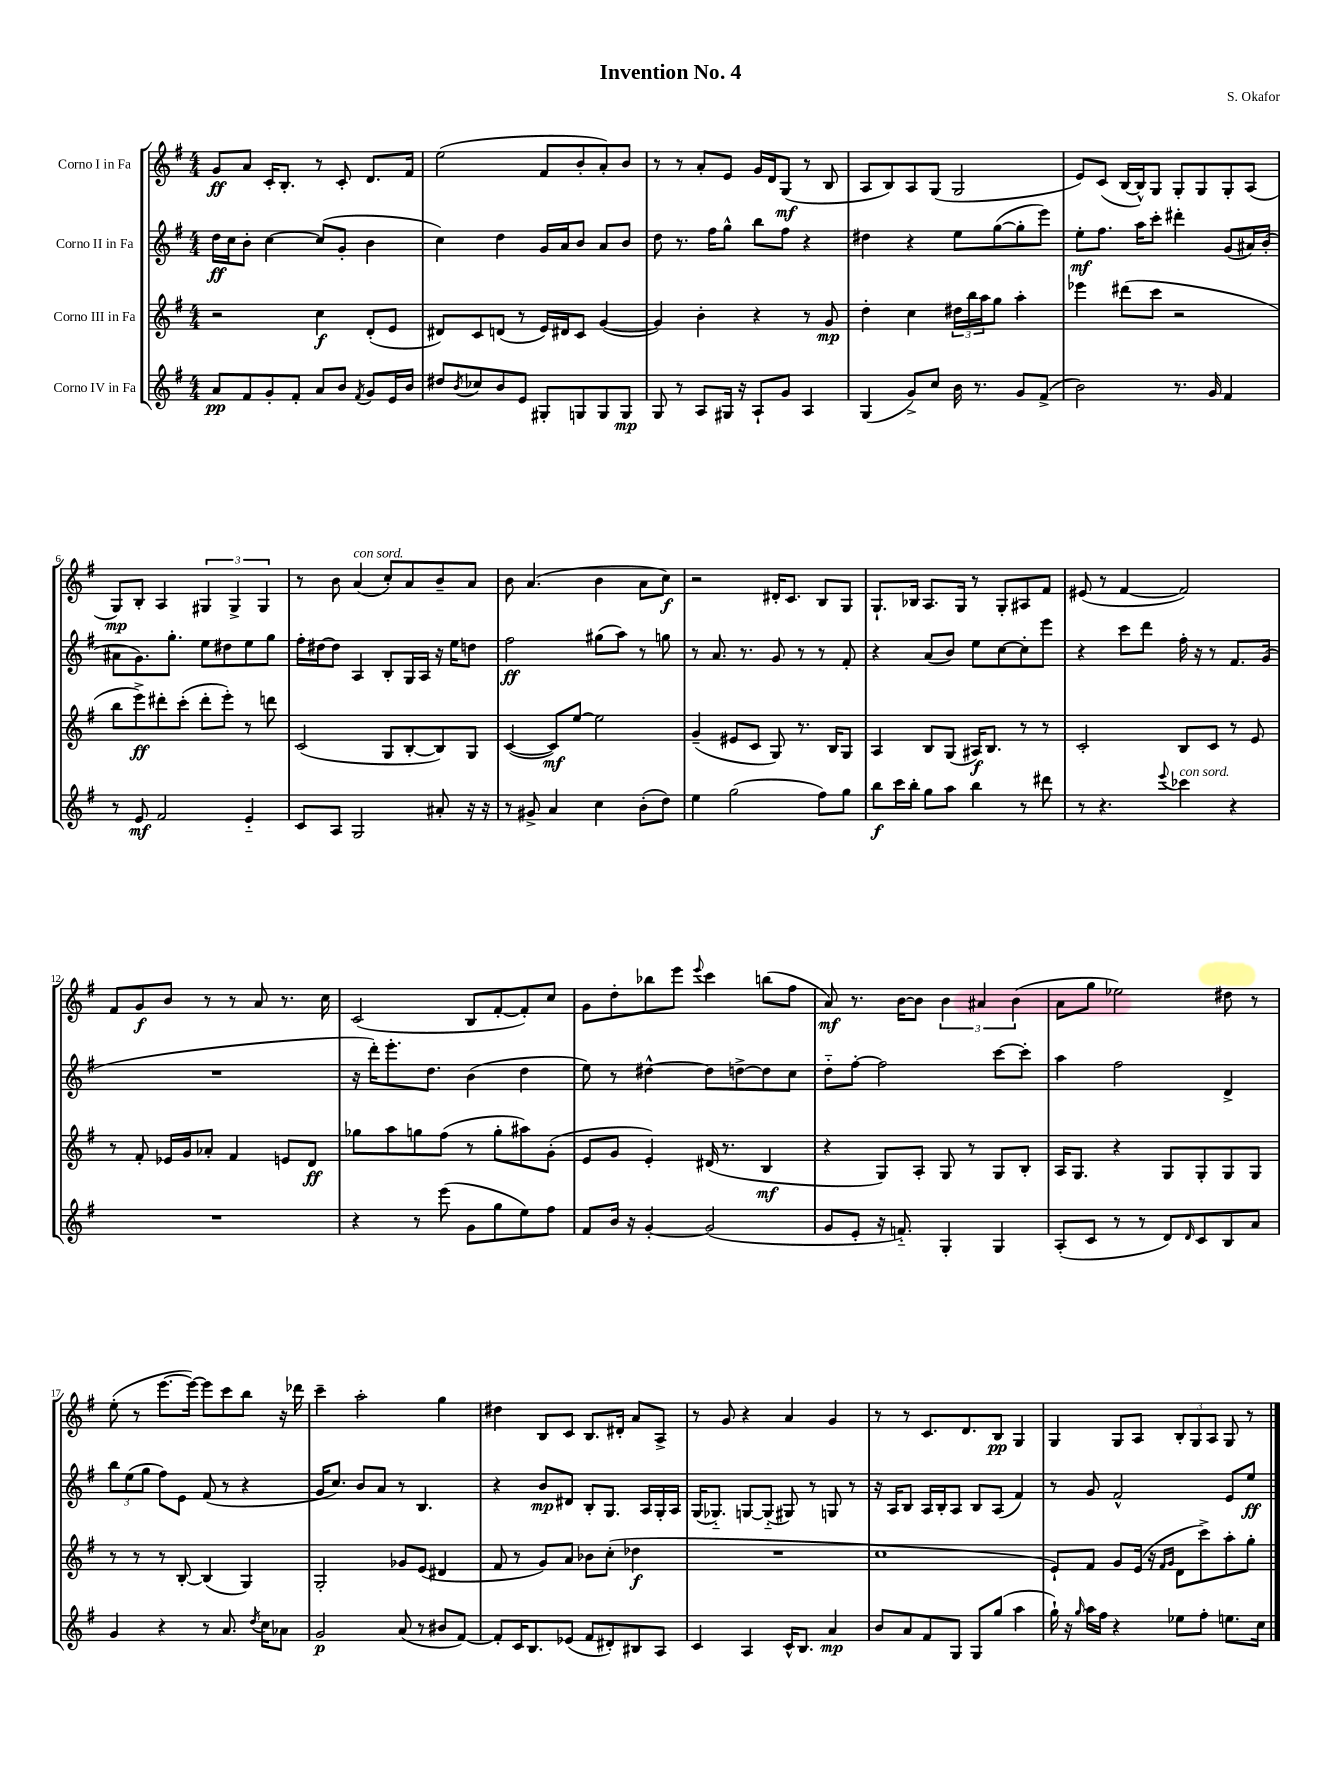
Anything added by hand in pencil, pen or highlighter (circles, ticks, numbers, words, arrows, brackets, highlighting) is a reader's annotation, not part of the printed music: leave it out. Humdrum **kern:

**kern	**kern	**kern	**kern
*staff4	*staff3	*staff2	*staff1
*clefG2	*clefG2	*clefG2	*clefG2
*k[f#]	*k[f#]	*k[f#]	*k[f#]
*M4/4	*M4/4	*M4/4	*M4/4
8a/L	2r	16dd\LL	8g/L
.	.	16cc\J	.
8f#/	.	8b'\J	8a/J
8g'/	.	[4cc\	16c'/LK
.	.	.	8.B'/J
8f#'/J	.	.	.
8a/L	4cc\	(8cc/]L	8r
8b/J	.	8g'/J	8c'/
8qf#/	.	.	.
8g/L	(8d'/L	4b\	8.d/L
16e/L	8e/J	.	.
16b/JJ	.	.	16f#/Jk
=	=	=	=
8dd#/L	8d#/L)	4cc\)	(2ee\
8qb/	.	.	.
8cc-/	8c/	.	.
8b/	(8d/J	4dd\	.
8e/J	8r	.	.
8G#'/L	16e/LL)	16g/LL	8f#/L
.	16d#/J	16a/J	.
8G/	8c/J	8b/J	8b'/
8G/	([4g/	8a/L	8a'/)
8G/J	.	8b/J	8b/J
=	=	=	=
8G/	4g/])	8dd\	8r
8r	.	8.r	8r
8A/L	4b'\	.	8a'/L
.	.	16ff#\LK	.
16G#/Jk	.	8gg^^\J	8e/J
16r	.	.	.
8A`/L	4r	8bb\L	16g/LL
.	.	.	16d/J
8g/J	.	8ff#\J	(8G/J
4A/	8r	4r	8r
.	8g/	.	8B/
=	=	=	=
(4G/	4dd'\	4dd#\	8A/L
.	.	.	8B/)
8g^/L)	4cc\	4r	8A/
8cc/J	.	.	(8G/J
16b\	24dd#\LL	8ee\L	2G/
.	24bb\	.	.
8.r	.	.	.
.	24aa\J	.	.
.	8gg\J	([8gg\	.
8g/L	4aa'\	8gg'\]	.
(8f#^/J	.	8eee\J)	.
=	=	=	=
2b\)	4eee-\	8ee'\L	8e/L)
.	.	8.ff#\J	(8c/J
.	(8ddd#\L	.	[16B/LL
.	.	16aa\LK	16B^^/]J)
.	8ccc\J	8ccc'\J	8G/J
8.r	2r	4ddd#'\	8G'/L
.	.	.	8G/
16g/	.	.	.
4f#/	.	(8g/L	8G'/
.	.	16a#/L)	(8A/J
.	.	(16b'/JJ	.
=	=	=	=
8r	8bb\L	8a#\L	8G/L)
8e/	8eee^\)	8.g\)	8B'/J
2f#/	8ddd#'\	.	4A/
.	.	8.gg'\J	.
.	(8ccc'\J	.	.
.	8ddd#'\L	8ee\L	6G#/
.	8eee'\J)	8dd#\	.
.	.	.	6G#^/
4e'~/	8r	8ee\	.
.	.	.	6G#/
.	8ddd\	8gg\J	.
=	=	=	=
8c/L	(2c/	16ff#'\LL	8r
.	.	[16dd#\J	.
8A/J	.	8dd#\]J	8b\
2G/	.	4A/	(4a/
.	8G/L	8B'/L	8cc'/L)
.	[8B'/	16G/L	8a/
.	.	16A/JJ	.
8a#'/	8B/])	16r	8b~/
.	.	16ee\LK	.
16r	8G/J	8dd\J	8a/J
16r	.	.	.
=	=	=	=
8r	([4c/	2ff#\	8b\
8g#^/	.	.	(4.a/
4a/	8c/]L)	.	.
.	[8ee/J	.	.
4cc\	2ee\]	(8gg#\L	4b\
.	.	8aa\J)	.
(8b'\L	.	8r	8a\L
8dd\J)	.	8gg\	8cc\J)
=	=	=	=
4ee\	(4g~/	8r	2r
.	.	8.a/	.
(2gg\	8e#/L	.	.
.	.	8.r	.
.	8c/J	.	.
.	8G/)	8g/	16d#'/LK
.	.	.	8.c/J
.	8.r	8r	.
8ff#\L)	.	8r	8B/L
.	16B/LK	.	.
8gg\J	8G/J	8f#'/	8G/J
=	=	=	=
8bb\L	4A/	4r	8.G`/L
16ccc\L	.	.	.
16bb'\JJ	.	.	16B-/Jk
8gg\L	8B/L	(8a/L	8.A/L
8aa\J	(8G/J	8b/J)	.
.	.	.	16G/Jk
4bb\	16A#/LK)	8ee\L	8r
.	8.B/J	.	.
.	.	[8cc\	8G'/L
8r	8r	8cc'\]	8A#/
8ddd#\	8r	8eee\J	8f#/J
=	=	=	=
8r	2c'/	4r	(8e#/
4.r	.	.	8r
.	.	8ccc\L	[4f#/
.	.	8ddd\J	.
8qqeee/	.	.	.
4ccc-\	8B/L	16ff#'\	2f#/])
.	.	16r	.
.	8c/J	8r	.
4r	8r	8.f#/L	.
.	8e/	.	.
.	.	(16g/Jk	.
=	=	=	=
1r	8r	1r	8f#/L
.	8f#'/	.	8g/
.	16e-/LL	.	8b/J
.	16g/J	.	.
.	8a-'/J	.	8r
.	4f#/	.	8r
.	.	.	8a/
.	8e/L	.	8.r
.	8d/J	.	.
.	.	.	16cc\
=	=	=	=
4r	8gg-\L	16r	(2c/
.	.	16ddd'\LK)	.
.	8aa\	8.eee'\	.
8r	8gg\	.	.
.	.	8.dd\J	.
(8eee\	(8ff#\J	.	.
8g\L	8r	(4b\	8B/L
8gg\	8gg'\L	.	[8f#'/
8ee\)	8aa#\)	4dd\	8f#'/])
8ff#\J	(8g'\J	.	8cc/J
=	=	=	=
8f#/L	8e/L	8ee\)	8g\L
16b/Jk	8g/J	8r	8dd'\
16r	.	.	.
[4g'/	4e'/)	[4dd#^^\	8bb-\
.	.	.	8eee\J
.	.	.	8qqeee/
(2g/]	(16d#/	8dd#\]L	4ccc\
.	8.r	.	.
.	.	[8dd^\	.
.	4B/	8dd\]	(8bb\L
.	.	8cc\J	8ff#\J
=	=	=	=
8g/L	4r	8dd'~\L	8a/)
8e'/J	.	[8ff#'\J	8.r
16r	8G/L)	2ff#\]	.
8.f'~/)	.	.	[16b\LK
.	8A'/J	.	8b\]J
4G'/	8G/	.	6b\
.	8r	.	.
.	.	.	6a#/
4G/	8G/L	[8ccc\L	.
.	.	.	(6b\
.	8B'/J	8ccc'\]J	.
=	=	=	=
(8A'/L	16A/LK	4aa\	8a\L
.	8.G/J	.	.
8c/J	.	.	8gg\J
8r	4r	2ff#\	2ee-\)
8r	.	.	.
8d/L)	8G/L	.	.
16qqd/	.	.	.
8c/	8G'/	.	.
8B/	8G/	4d^/	8dd#\
8a/J	8G/J	.	8r
=	=	=	=
4g/	8r	12bb\L	(8ee'\
.	.	(12ee\	.
.	8r	.	8r
.	.	12gg\J	.
4r	8r	8ff#\L)	[8.eee\L
.	[8B'/	8e\J	.
.	.	.	16eee\_Jk)
8r	(4B/]	(8f#/	8eee\]L
8.a/	.	8r	8ccc\
.	4G/)	4r	8bb\J
8qdd/	.	.	.
16cc\LK	.	.	.
8a-\J	.	.	16r
.	.	.	16ddd-\
=	=	=	=
2g/	2G'/	16g/LK	4ccc~\
.	.	8.cc/J)	.
.	.	8b/L	2aa'\
.	.	8a/J	.
(8a/	8g-/L	8r	.
8r	(8e/J	4.B/	.
8b#/L	4d#/	.	4gg\
[8f#/J)	.	.	.
=	=	=	=
8f#'/]L	8f#/	4r	4dd#\
16c/K	8r	.	.
8.B/	.	.	.
.	8g/L)	8b/L	8B/L
(8e-/J	8a/J	8d#/J	8c/J
8f#/L	8b-\L	8B'/L	8.B/L
8d#'/)	(8cc'\J	8.G/J	.
.	.	.	16d#'/Jk
8B#/	4dd-\	.	8a/L
.	.	16A/LL	.
8A/J	.	16G'/	8A^/J
.	.	16A/JJ	.
=	=	=	=
4c/	1r	(16G/LK	8r
.	.	8.G-'~/J)	.
.	.	.	8g/
4A/	.	[8G/L	4r
.	.	(8G'~/]J	.
16c^^/LK	.	8G#/)	4a/
8.B/J	.	.	.
.	.	8r	.
4a/	.	8G/	4g/
.	.	8r	.
=	=	=	=
8b/L	1cc	16r	8r
.	.	16A/LK	.
8a/	.	8B/J	8r
8f#/	.	16A/LL	8.c/L
.	.	16B'/J	.
8G/J	.	8A/J	.
.	.	.	8.d/
8G/L	.	8B/L	.
(8gg/J	.	(8A/J	8B/J
4aa\	.	4f#/)	4G/
=	=	=	=
16gg`\)	8e`/L)	8r	4G/
16r	.	.	.
16qqgg/	.	.	.
16aa\LL	8f#/J	8g/	.
16ff#\JJ	.	.	.
4r	8g/L	2f#^^/	8G/L
.	(16e/Jk	.	8A/J
.	16r	.	.
.	16qqf#/LL	.	.
.	16qqg/JJ	.	.
8ee-\L	8d\L	.	12B'/L
.	.	.	12G/
8ff#'\J	8ccc^\)	.	.
.	.	.	12A/J
8.ee\L	8aa'\	8e/L	8G/
.	8gg'\J	8ee/J	8r
16cc\Jk	.	.	.
==	==	==	==
*-	*-	*-	*-
